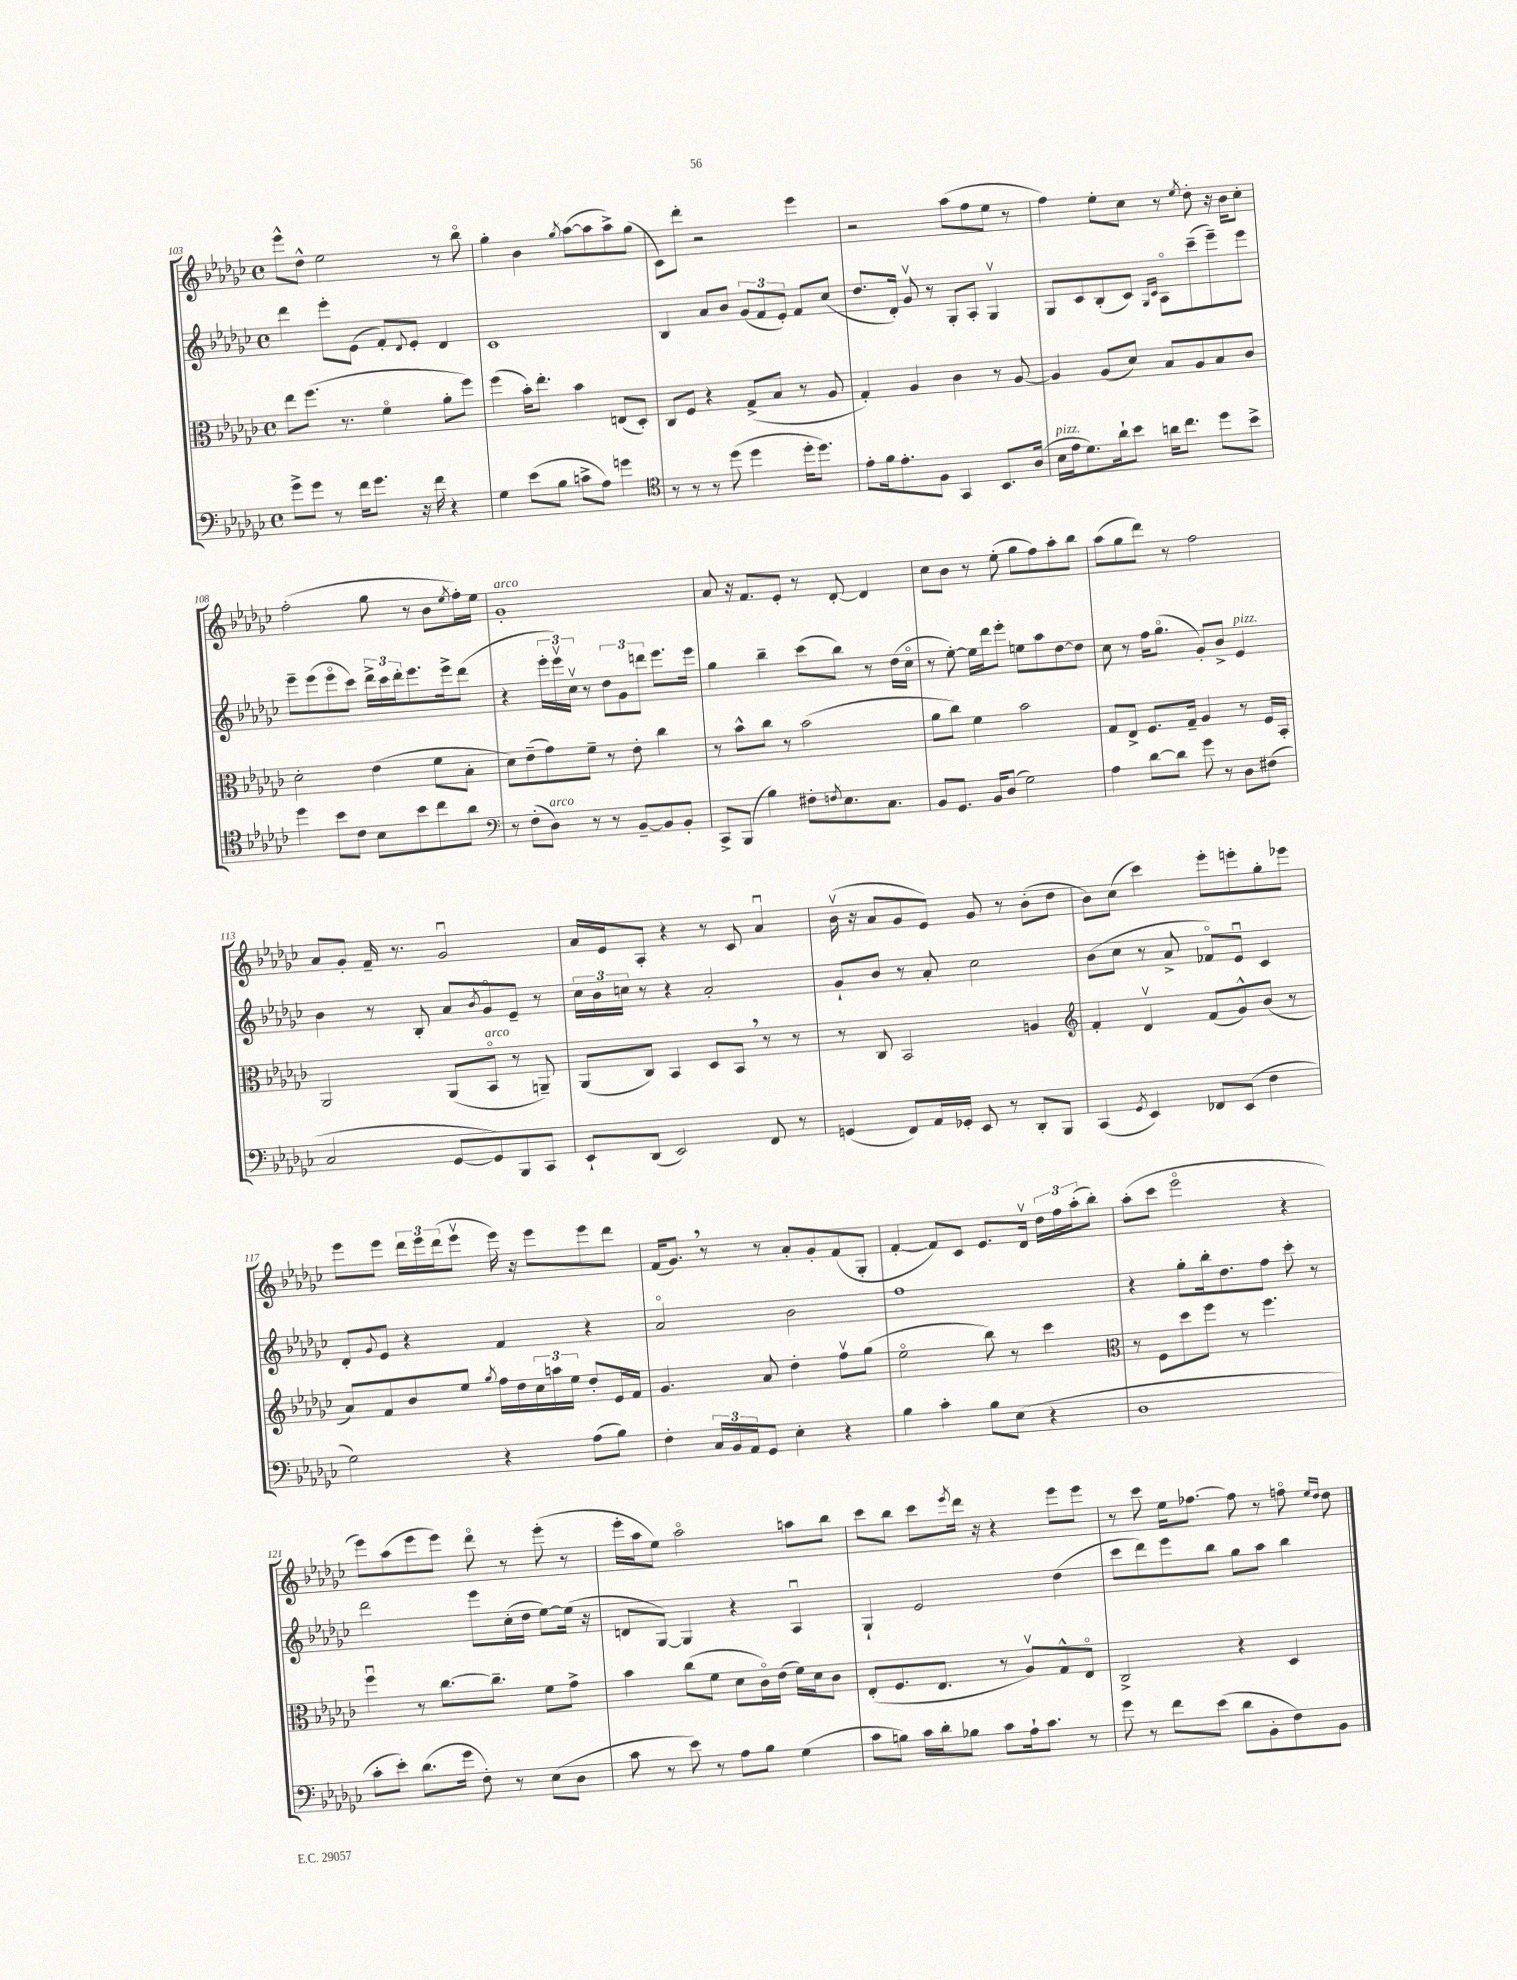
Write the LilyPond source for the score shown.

<<
\new StaffGroup <<
\new Staff = "s0" {
    \clef treble \key ges \major \defaultTimeSignature \time 4/4
    ees'''8-^ des''8-^ ees''2 r8 bes''8\flageolet |
    ges''4-. bes'4 \acciaccatura { ges''8 } aes''8~( aes''8 aes''8->) ges''8( |
    ces'8) des'''8-. r2 ees'''4 |
    r2 aes''8( f''8 ees''8 r8 |
    f''4) ees''8-. ces''8 r8 \acciaccatura { ees''8 } des''8-. r16 bes'16 ces''8-. |
    f''2-.( ges''8 r8 bes'8 \acciaccatura { ees''8 } f''16-.) ees''16 |
    ges'1-.^\markup { \italic "arco" } |
    aes'8 r16 f'8. ees'8-. r8 des'8~-. des'4 |
    ces''8 bes'8 r8 ees''8-.( ges''8 f''8) aes''8-. bes''8 |
    aes''8( ges''8 des'''8) r8 f''2 |
    aes'8 ges'8-. f'16-- r8. ges'2\downbow |
    aes'16 ees'16 aes8-. r4 r8 ces'8 aes'4\downbow |
    bes'16\upbow( r16 aes'8 ges'8 ees'8) ges'8 r8 bes'8-.( des''8 |
    bes'8) ces''8( ces'''4) ees'''8-. e'''8-. ges''8-. ees'''8 |
    ees'''8 ees'''8 \tuplet 3/2 { des'''16 ees'''16 des'''16( } ees'''8\upbow ees'''16) r16 ees'''8 ees'''8 des'''8 |
    f'16( ges'8.) \breathe r8 r8 aes'8-. ges'8-. f'8( ges8-. |
    f'4~-. f'8) ces'8 ees'8. des'16\upbow \tuplet 3/2 { des''16 f''16 aes''16-.( } bes''8-.) |
    aes''8-.( ces'''8 ees'''2\flageolet r4 |
    ees'''8) aes''8( ees'''8 ees'''8) des'''8\flageolet r8 ees'''8-.( r8 |
    ees'''16-. aes''16 ees''8) aes''2\flageolet a''8 bes''8 |
    ces'''8 bes''8 ces'''8 \acciaccatura { ees'''8 } des'''16 r16 r4 ees'''8 ees'''8 |
    r8 ces'''8 ees''16 fes''8.~ fes''8 r8 f''8\flageolet \grace { ees''16 des''16 } des''8 \bar "|." |
}
\new Staff = "s1" {
    \clef treble \key ges \major \defaultTimeSignature \time 4/4
    des'''4 ees'''8-. ees'8( f'8-.) \appoggiatura { des'8 } ees'8-. des'4 |
    ces'1 |
    bes4 aes'8 bes'8 \tuplet 3/2 { ges'8( f'8 ees'8-.) } f'8 ces''8( |
    des''8. des'16-.) ges'8\upbow r8 ges8-. aes8-. ges4\upbow |
    ges8 ces'8 bes8-.( ces'8) \grace { ges16 ces'16 } aes8\flageolet ces'''8--( ees'''8--) ees'''8 |
    ees'''8-- ees'''8( ees'''8\flageolet ces'''8) \tuplet 3/2 { des'''16-> ces'''16 des'''16-. } ees'''8. ees'''16-> des'''8( |
    r4 \tuplet 3/2 { ees'''16-. ees'''16\upbow) ces''16\upbow } r8 \tuplet 3/2 { des''8 ges'8 d'''8 } ees'''8. ees'''16 |
    ges''4 bes''4-- ces'''8( bes''8) r8 des''16( ces''16\flageolet |
    r8 ees''8~-.) ees''16 des'''16 ees'''8-. e''8 aes''8 des''8~ des''8 |
    ces''8 r8 f''16 ges''8.\flageolet( ges'8-.) bes'8-> ees'4^\markup { \italic "pizz." } |
    bes'4 r8 bes8-. aes'8 \acciaccatura { bes'8 } ges'8\flageolet ees'8-- r8 |
    \tuplet 3/2 { ces''16 bes'16 c''16 } r8 r4 aes'2-. |
    ges'8-! bes'8 r8 aes'8-. ces''2 |
    bes'8( ces''8 r8 aes'8-> fes'8\flageolet) ees'8\downbow ces'4 |
    des'8-. \appoggiatura { ges'8 } ees'8 r4 f'4 r4 |
    aes'2\flageolet bes'2 |
    f''1 |
    r4 ges''8-. bes''16-. des''8. f''8 ces'''8-. r8 |
    des'''2 ees'''8 ces''16-.( des''16 ees''8~) ees''16( r16 |
    d'8 ges8~) ges4 r4 aes4\downbow |
    ges4-! ees'2 des''4( |
    ces'''8 des'''8) ees'''8 bes''8 ges''8 aes''8 bes''4 \bar "|." |
}
\new Staff = "s2" {
    \clef alto \key ges \major \defaultTimeSignature \time 4/4
    ees''8 f''8.( r8. f'4\flageolet aes'8-. f''8) |
    f''4( bes'16-.) ees''8.-. bes'4 e8( des8-.) |
    ces8 f8 r4 ges8->( bes8 r8 aes8 |
    ges4-.) aes4 ces'4 r8 aes8~ |
    aes4 aes8( des'8) bes8 aes8 bes8 ces'8 |
    des'2-. ees'4( f'8 bes8-. |
    des'8) ees'8--( ges'8) f'8-- r8 ees'8-. ces''4 |
    r8 bes'8-^ ces''8 r8 bes'2( |
    aes'8 ces''8) f'4 bes'2 |
    ges8 ees8-> f8. ges16-- aes4 r8 f16 bes,16-. |
    aes,2 aes,8( bes,8\flageolet^\markup { \italic "arco" } r8 a,8--) |
    aes,8( ces8) bes,4 des8 bes,8 \breathe r8 r8 |
    r8 ces8 bes,2 a4 |
    \clef treble f'4-. des'4\upbow f'8( ges'8-^) bes'8( r8 |
    aes'8) f'8 bes'8 ees''8 \acciaccatura { ges''8 } f''16 des''16 \tuplet 3/2 { ces''16 a''16 ees''16 } des''8-. ees'16 f'16 |
    ges'4. aes'8 des''4-. f''8\upbow ges''8( |
    ees''2\flageolet bes''8) r8 ces'''4 |
    \clef alto r8 f8 des''8 f''8 r8 f''4. |
    f''4\downbow r8 ces''8.~ ces''8.-- f'8 ges'8-> |
    bes'4 ces''8( f'8 des'8 ces'16\flageolet) ees'16( f'16) des'16 ces'8 |
    ees8-.( f8. ees8. r8 aes8\upbow) ges8-^ ees8\flageolet |
    ces2-> r4 des4 \bar "|." |
}
\new Staff = "s3" {
    \clef bass \key ges \major \defaultTimeSignature \time 4/4
    ges'8-> ges'8 r8 f'16 ges'8. r16 f'16 r4 |
    ges4 ees'8( bes8 c'8-> aes8) g'4 |
    \clef tenor r8 r8 r8 des''8( des''4 des''16-. des''8.) |
    ees'8-. f'16 ees'8.-. f8 ges,4 bes,8. aes16( |
    bes16^\markup { \italic "pizz." } ees'16 des'8.) aes'16-! bes'8 a'16 ces''8. des''8 bes'8-> |
    des''4 bes'8 ces'8 bes8 bes'8 ces''8 aes'8 |
    \clef bass r8 f8-.( des8^\markup { \italic "arco" }) r8 r8 bes,8~-- bes,8 bes,8-. |
    ces,8-> bes,,8( bes4) fis8-. \acciaccatura { f8 } ees8. ces8. |
    bes,8 ges,8. bes,16 des8( ges2) |
    aes4 des'8~ des'8 ges'8 r8 des8 fis8( |
    ces2 ges,8~ ges,8) bes,,8 ces,8 |
    ees,8-! des,8( ees,2) f,8 r8 |
    g,4( f,8) aes,16 ges,16-. ees,8 r8 des,8-. bes,,8 |
    ces,4( \acciaccatura { ges,8 } ees,4) fes,8 ees,8( f4 |
    ges2) r4 aes8( bes8) |
    f4-. \tuplet 3/2 { ces16 bes,16 aes,16 } ges,8 ees4-. r4 |
    bes4 ces'4-. bes8 ees8( r4 |
    des1 |
    ces'8-. ees'8-.) des'8.( ges'16 f8-.) r8 ees8( des8 |
    ces'8 r8 ees'8) r8 aes8 bes8 ges4( |
    ces'8 b8) ces'16 des'16-. bes8 ces'8 aes16-! ces'8. r8 |
    ges'8 r8 f'8 ees'8( des'8 bes,8-. f8) bes,8 \bar "|." |
}
>>
>>
\layout { \context { \Score currentBarNumber = #103 } }
